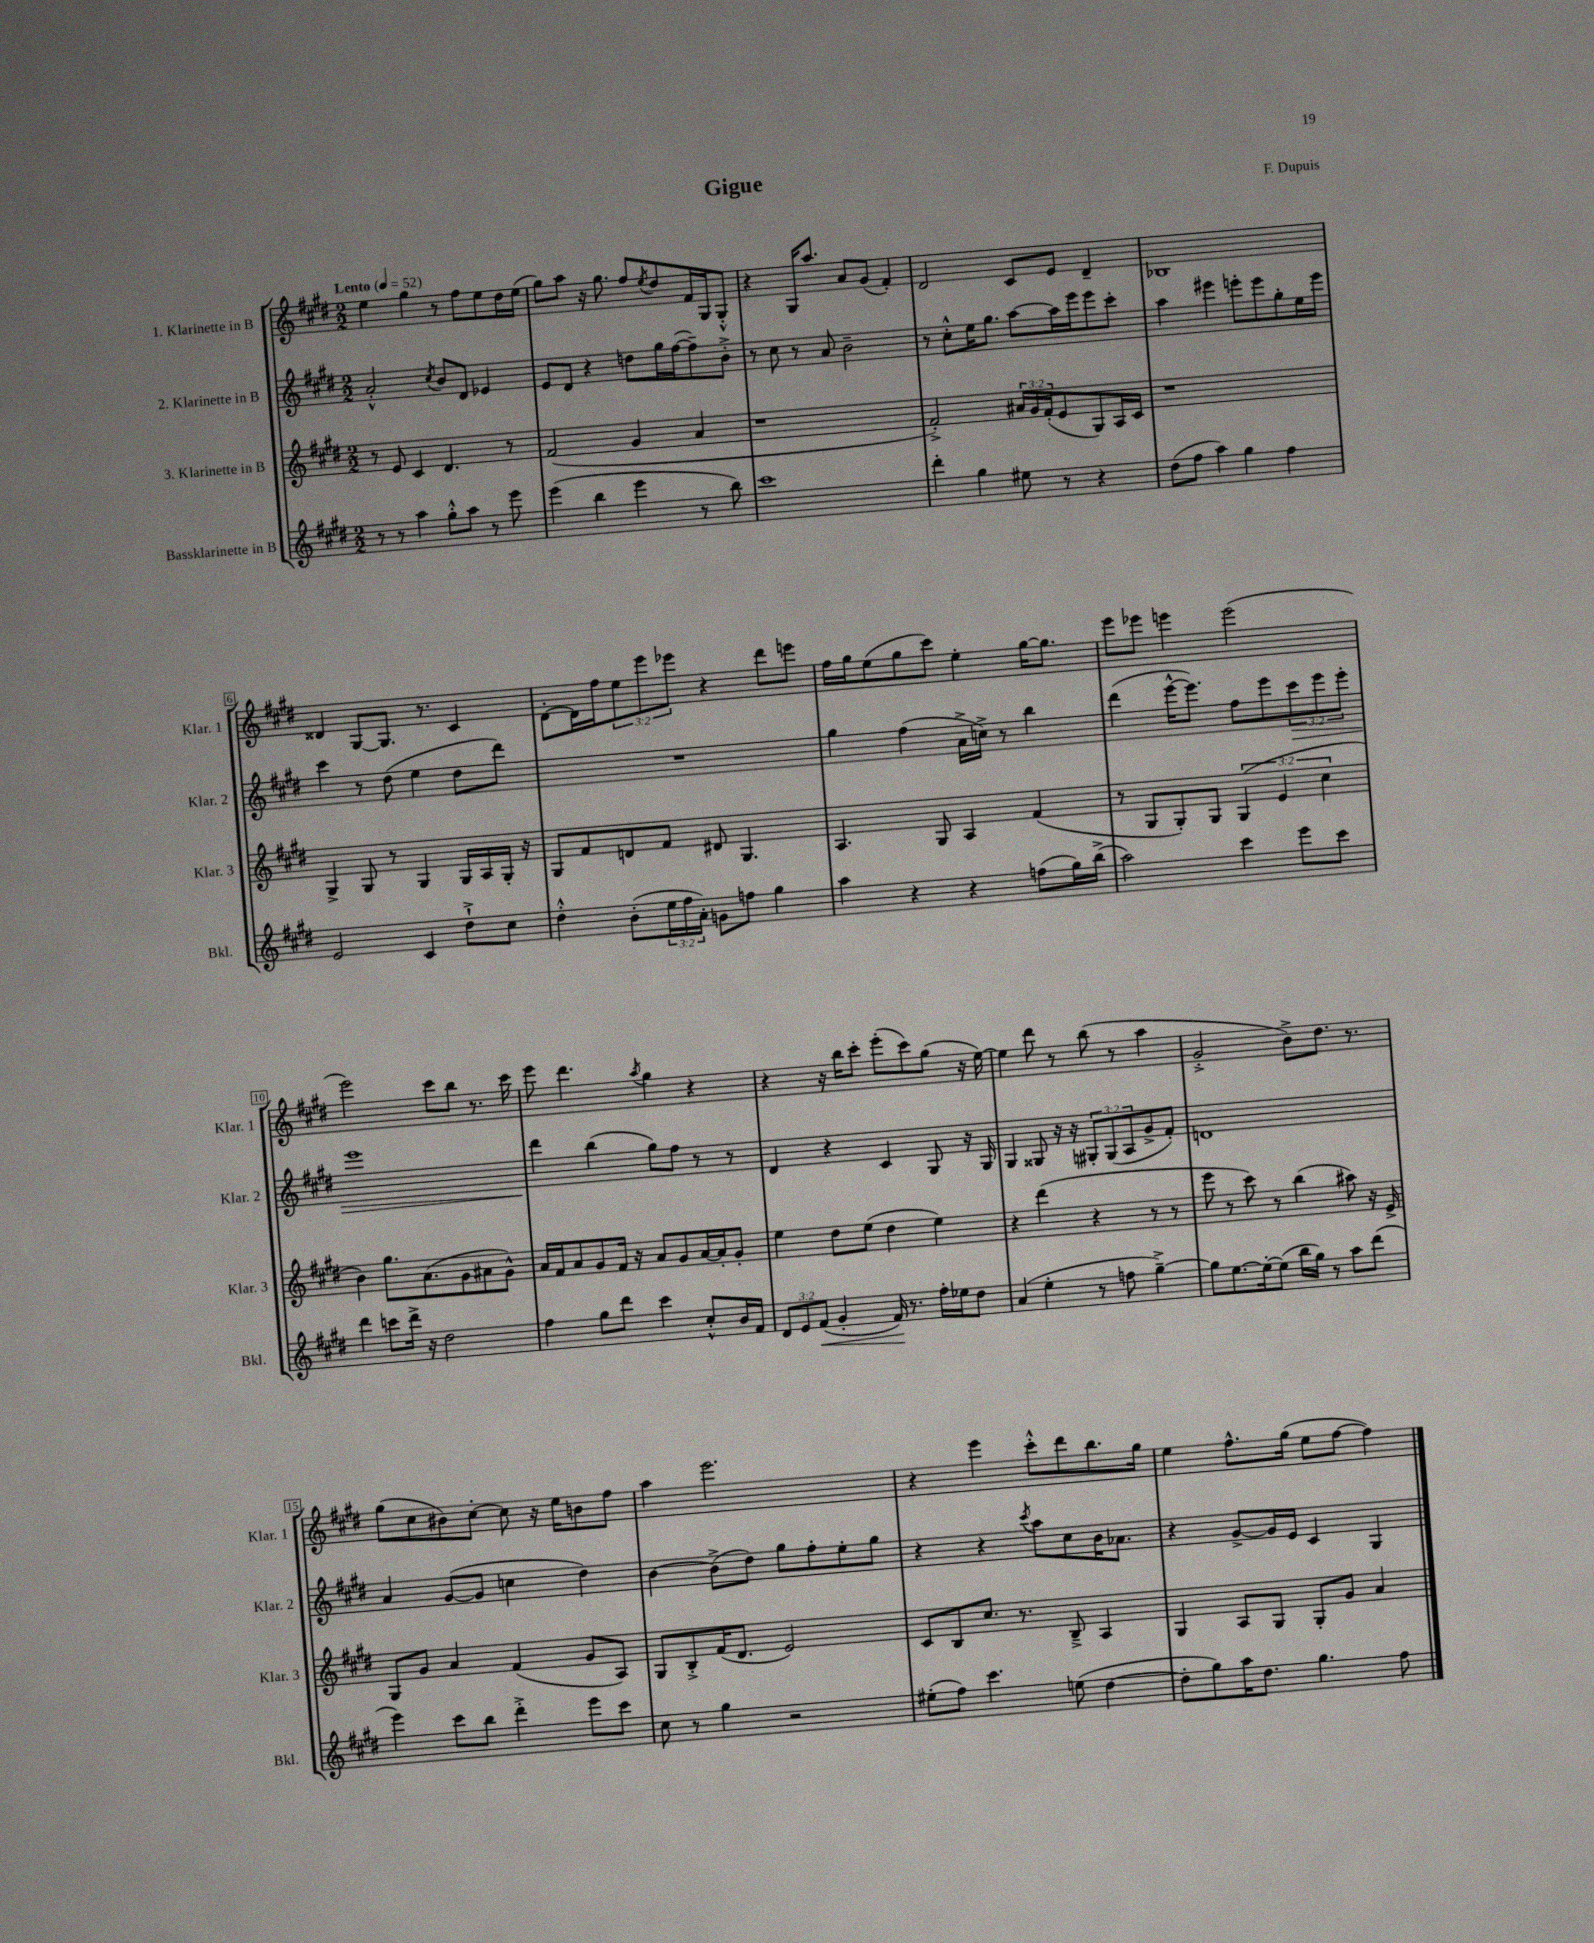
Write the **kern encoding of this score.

**kern	**dynam	**kern	**kern	**dynam	**kern
*part4	*part4	*part3	*part2	*part2	*part1
*staff4	*staff4	*staff3	*staff2	*staff2	*staff1
*I"Bassklarinette in B	*	*I"3. Klarinette in B	*I"2. Klarinette in B	*	*I"1. Klarinette in B
*I'Bkl.	*	*I'Klar. 3	*I'Klar. 2	*	*I'Klar. 1
*clefG2	*	*clefG2	*clefG2	*	*clefG2
*k[f#c#g#d#]	*	*k[f#c#g#d#]	*k[f#c#g#d#]	*	*k[f#c#g#d#]
*M2/2	*	*M2/2	*M2/2	*	*M2/2
*MM52	*	*MM52	*MM52	*	*MM52
=1	=1	=1	=1	=1	=1
!	!	!	!	!	!LO:TX:a:B:t=Lento
8r	.	8r	2a'^^/	.	4ee\
8r	.	8e/	.	.	.
4aa\	.	4c#/	.	.	4gg#\
.	.	.	8qcc#/	.	.
8gg#'^^\L	.	4.d#/	8b/L	.	8r
8aa\J	.	.	8d#/J	.	8ff#\L
8r	.	.	4e-X/	.	8ee\
8eee\	.	8r	.	.	16dd#\L
.	.	.	.	.	(16ee\JJ
=2	=2	=2	=2	=2	=2
(4eee\	.	(2f#/	8e/L	.	8gg#\L)
.	.	.	8d#/J	.	8aa\J
4bb\	.	.	4r	.	16r
.	.	.	.	.	8.gg#\
4eee\	.	4g#/	8ddn\L	.	8ff#/L
.	.	.	.	.	8qee/
.	.	.	16gg#\L	.	8dd#/
.	.	.	([16ff#\J	.	.
8r	.	4a/	8ff#~\])	.	16f#/L
.	.	.	.	.	16G#/J
8bb\)	.	.	8b'^\J	.	8G#'^^/J
=3	=3	=3	=3	=3	=3
1ccc#	.	1r	8r	.	4r
.	.	.	8cc#\	.	.
.	.	.	8r	.	16G#/KL
.	.	.	.	.	8.aa/J
.	.	.	8a/	.	.
.	.	.	2b~\	.	8a/L
.	.	.	.	.	(8g#/J
.	.	.	.	.	4f#'/)
=4	=4	=4	=4	=4	=4
4ddd#'\	.	2f#'^/)	8r	.	2d#/
.	.	.	8cc#'^^\L	.	.
4gg#\	.	.	16ee\K	.	.
.	.	.	8.gg#\J	.	.
8ee#X\	.	24a#X/LL	[8aa\L	.	8c#/L
.	.	24g#/	.	.	.
.	.	(24f#'/J	.	.	.
8r	.	8e/	16aa\L]	.	8e/J
.	.	.	16eee\J	.	.
4r	.	8G#/)	8eee\	.	4d#~/
.	.	16A/L	8ccc#'\J	.	.
.	.	16c#/JJ	.	.	.
=5	=5	=5	=5	=5	=5
(8dd#\L	.	1r	4aa\	.	1B-X
8ff#\J	.	.	.	.	.
4aa\)	.	.	4eee#X\	.	.
4gg#\	.	.	8eeen'\L	.	.
.	.	.	8eee\	.	.
4ff#\	.	.	8gg#'\	.	.
.	.	.	16ee\L	.	.
.	.	.	16eee\JJ	.	.
!!LO:LB:g=z
=6	=6	=6	=6	=6	=6
2e/	.	4G#^/	4ccc#\	.	4d##X/
.	.	8G#/	8r	.	[8G#/L
.	.	8r	(8dd#\	.	8.G#/J]
4c#/	.	4G#/	4ee\	.	.
.	.	.	.	.	8.r
8dd#`^\L	.	16G#/LL	8dd#\L	.	4c#/
.	.	16A/	.	.	.
8cc#\J	.	16G#'/JJ	8ddd#\J)	.	.
.	.	16r	.	.	.
=7	=7	=7	=7	=7	=7
4dd#'^^\	.	8G#/L	1r	.	[8d#'\L
.	.	8f#/	.	.	16d#\L]
.	.	.	.	.	16ff#\J
(8b'\L	.	8dn/	.	.	12ee\
.	.	.	.	.	12eee\
24ee\L	.	8f#/J	.	.	.
24ff#\	.	.	.	.	12eee-X\J
24a'\JJ)	.	.	.	.	.
8gn\L	.	8d#X/	.	.	4r
8ffn\J	.	4.G#/	.	.	.
4gg#\	.	.	.	.	8ddd#\L
.	.	.	.	.	8eeen\J
=8	=8	=8	=8	=8	=8
4aa\	.	4.A/	4gg#\	.	16ff#\LL
.	.	.	.	.	16gg#\J
.	.	.	.	.	(8ee\
4r	.	.	(4ff#\	.	8gg#\
.	.	8G#/	.	.	8ccc#\J)
4r	.	4A/	16a^\LL	.	4ee'\
.	.	.	16ccn^\JJ)	.	.
.	.	.	8r	.	.
(8ffn\L	.	(4f#/	4bb\	.	[16gg#\KL
.	.	.	.	.	8.gg#\J]
16gg#\L)	.	.	.	.	.
(16bb^\JJ	.	.	.	.	.
=9	=9	=9	=9	=9	=9
2aa\)	.	8r	(4ddd#\	.	8eee\L
.	.	8G#/L	.	.	8eee-X\J
.	.	8G#'/)	[16eee^^\KL	.	4eeen\
.	.	.	8.eee\J])	.	.
.	.	8G#/J	.	.	.
4ccc#\	.	(6G#/	8ff#\L	.	(2eee\
.	.	.	8eee\	.	.
.	.	6e/	.	.	.
!	!	!	!	!LO:HP:b	!
8eee\L	.	.	12ccc#\	>	.
.	.	6cc#\	12eee\	.	.
8ccc#\J	.	.	.	.	.
.	.	.	12eee'\J	.	.
!!LO:LB:g=z
=10	=10	=10	=10	=10	=10
4ddd#\	.	4b\)	1eee	.	2eee\)
8cccn\L	.	8.gg#\L	.	.	.
16ddd#^\Jk	.	.	.	.	.
16r	.	(8.a\	.	.	.
2dd#\	.	.	.	.	8ccc#\L
.	.	8g#\	.	.	8bb\J
.	.	8a#X\	.	.	8.r
.	.	8g#^^\J)	.	.	.
.	.	.	.	.	16ccc#\
=11	=11	=11	=11	=11	=11
4ff#\	.	16a/LL	4ddd#\	.	8eee\
.	.	16f#/J	.	.	.
.	.	8a/	.	.	4.ddd#\
8gg#\L	.	8g#/	(4bb\	]	.
8ddd#\J	.	16f#/Jk	.	.	.
.	.	16r	.	.	.
.	.	.	.	.	8qaa/
4ccc#\	.	8a/L	8gg#\L)	.	4gg#\
.	.	8g#/	8ff#\J	.	.
8cc#'^^/L	.	[16a/L	8r	.	4r
.	.	16a'/J]	.	.	.
16b/L	.	8g#'/J	8r	.	.
16f#/JJ	.	.	.	.	.
=12	=12	=12	=12	=12	=12
12d#/L	.	4ee\	4d#/	.	4r
12e/	.	.	.	.	.
!	!LO:HP:b	!	!	!	!
(12f#/J	<	.	.	.	.
4g#'/	.	8dd#\L	4r	.	16r
.	.	.	.	.	16bb\KL
.	.	(8ee\J	.	.	8ccc#'\J
16f#/)	.	4dd#\	4c#/	.	(8eee'\L
8.r	[	.	.	.	.
.	.	.	.	.	8ccc#\)
16ff#'\LL	.	4ee\)	8G#/	.	(8gg#\J
16ee-X\J	.	.	.	.	.
8dd#\J	.	.	16r	.	16r
.	.	.	16G#/	.	[16ee\)
=13	=13	=13	=13	=13	=13
(4a/	.	4r	4G#/	.	4ee\]
4ee'\	.	(4ddd#\	8G##X/	.	8ddd#\
.	.	.	16r	.	8r
.	.	.	16r	.	.
8r	.	4r	12G#X'/L	.	(8bb\
.	.	.	(12G#/	.	.
8ffn\	.	.	.	.	8r
.	.	.	12A/	.	.
[4gg#~^\)	.	8r	8g#^/	.	4aa\
.	.	8r	8f#'/J)	.	.
=14	=14	=14	=14	=14	=14
8gg#\L]	.	8eee\	1dn	.	2g#'^/
[8.ee\	.	8r	.	.	.
.	.	8ccc#\)	.	.	.
16ee'\k_	.	.	.	.	.
(8ee\J]	.	8r	.	.	.
16bb\LL	.	(4bb\	.	.	8b^\L)
16gg#\JJ)	.	.	.	.	.
8r	.	.	.	.	8.dd#\J
8aa\L	.	8aa#X\)	.	.	.
.	.	.	.	.	8.r
(8ddd#\J	.	16r	.	.	.
.	.	16e^/	.	.	.
!!LO:LB:g=z
=15	=15	=15	=15	=15	=15
4eee\)	.	8G#/L	4a/	.	(8gg#\L
.	.	8g#/J	.	.	8cc#\
8ccc#\L	.	4a/	([8g#/L	.	8b#X\)
8bb\J	.	.	8g#/J]	.	[8cc#'\J
4ddd#'^\	.	(4f#/	4ccn\	.	8cc#\]
.	.	.	.	.	16r
.	.	.	.	.	16ee\KL
8eee\L	.	8g#/L	4dd#\)	.	8bn\
8ccc#\J	.	8A/J)	.	.	8ff#\J
=16	=16	=16	=16	=16	=16
8cc#\	.	8G#/L	[4b\	.	4aa\
8r	.	8B'^/	.	.	.
4gg#\	.	(16f#/K	(8b^\L]	.	2.eee\
.	.	8.d#/J	.	.	.
.	.	.	8dd#\J)	.	.
2r	.	2e/)	8gg#\L	.	.
.	.	.	8ff#'\	.	.
.	.	.	8ee'\	.	.
.	.	.	8gg#\J	.	.
=17	=17	=17	=17	=17	=17
(8ee#X'\L	.	8c#/L	4r	.	4r
8ff#\J)	.	8B/	.	.	.
4.ccc#\	.	8.cc#/J	4r	.	4eee\
.	.	8.r	.	.	.
.	.	.	8qccc#/	.	.
.	.	.	8aa\L	.	8ccc#'^^\L
(8een\	.	8B~^/	8cc#\	.	8ddd#\
[4dd#\	.	4A/	16b\K	.	8.bb\
.	.	.	8.a-X\J	.	.
.	.	.	.	.	16gg#\Jk
=18	=18	=18	=18	=18	=18
8dd#'\L]	.	4G#/	4r	.	4ee\
8gg#\)	.	.	.	.	.
16aa\K	.	8A/L	[8g#^/L	.	8.ff#^^\L
8.dd#\J	.	.	.	.	.
.	.	8G#/J	16g#/L]	.	.
.	.	.	16e/JJ	.	(16gg#\Jk
4.gg#\	.	8G#'/L	4c#/	.	8ee\L
.	.	8g#/J	.	.	[8ff#\J
.	.	4a/	4G#/	.	4ff#\])
8ff#\	.	.	.	.	.
==	==	==	==	==	==
*-	*-	*-	*-	*-	*-
